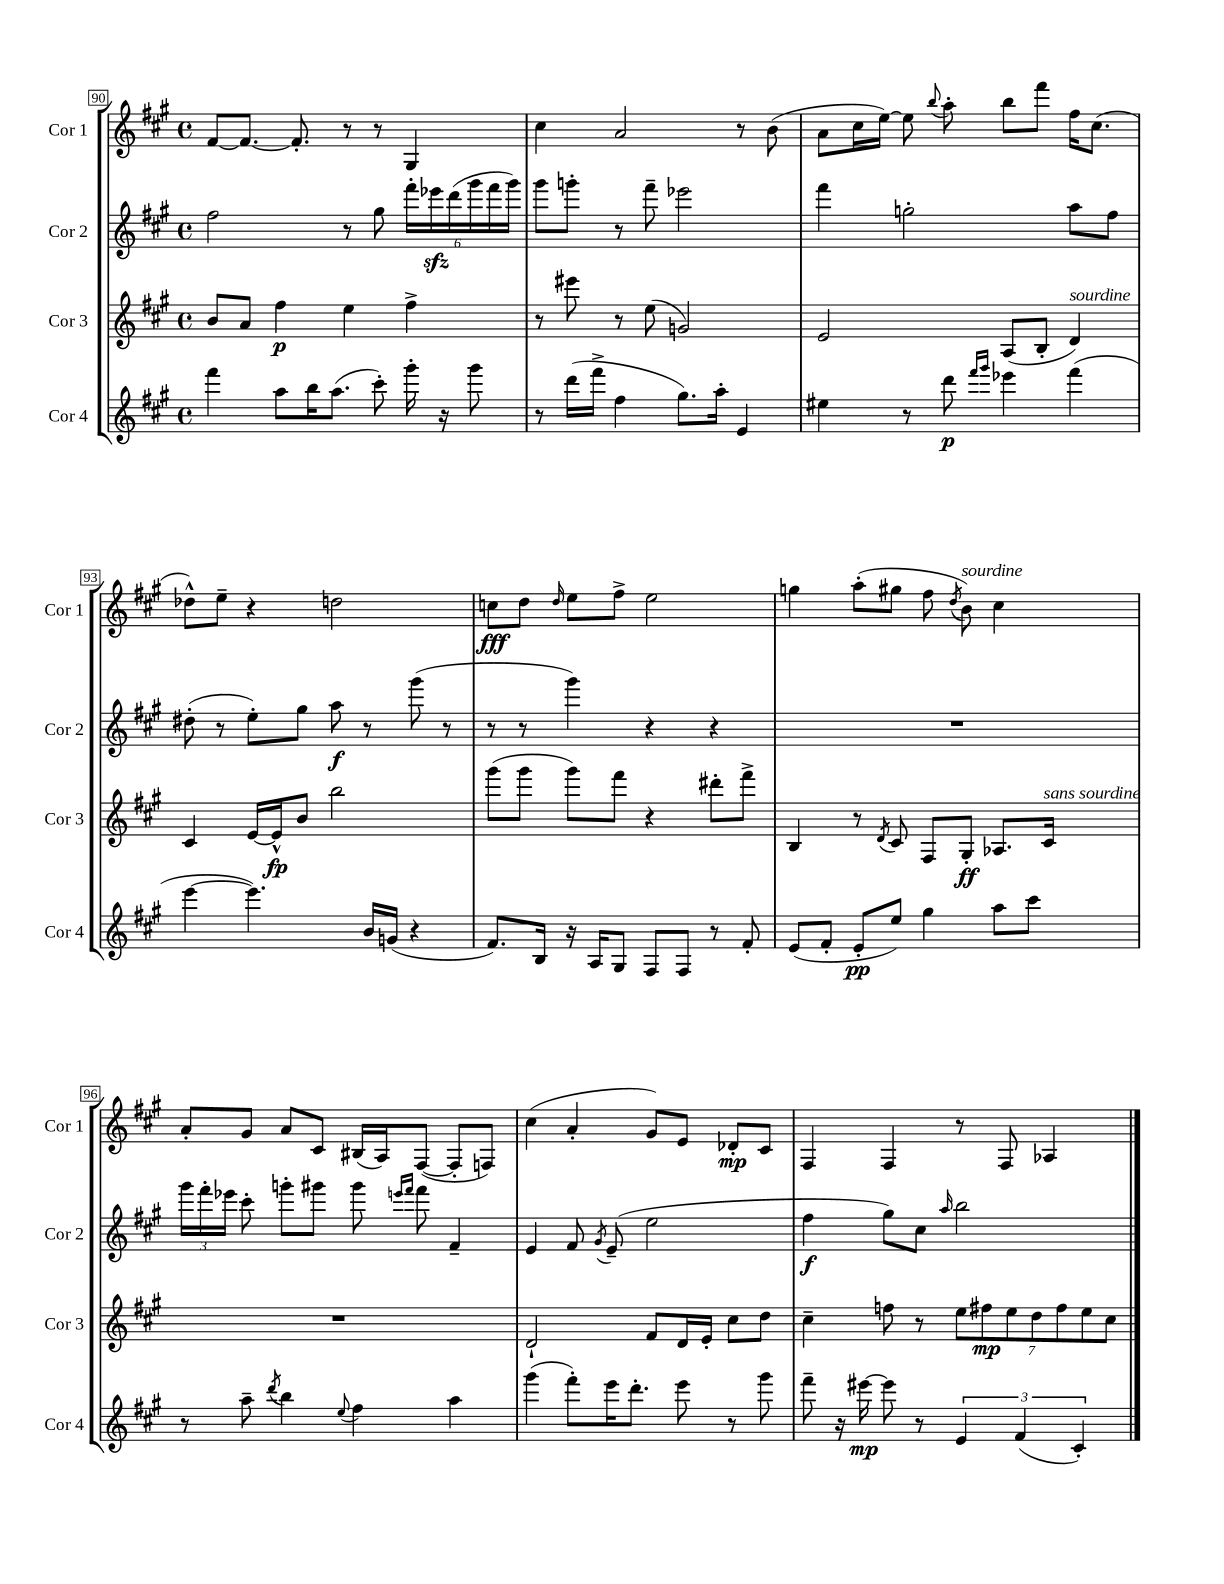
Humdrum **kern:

**kern	**kern	**kern	**kern
*staff4	*staff3	*staff2	*staff1
*clefG2	*clefG2	*clefG2	*clefG2
*k[f#c#g#]	*k[f#c#g#]	*k[f#c#g#]	*k[f#c#g#]
*M4/4	*M4/4	*M4/4	*M4/4
*met(c)	*met(c)	*met(c)	*met(c)
4fff#	8b	2ff#	[8f#
.	8a	.	8.f#_
8aa	4ff#	.	.
.	.	.	8.f#']
16bb	.	.	.
(8.aa	.	.	.
.	4ee	8r	8r
8ccc#')	.	8gg#	8r
16ggg#'	4ff#^	24fff#'	4G#
.	.	24eee-	.
16r	.	.	.
.	.	(24ddd	.
8ggg#	.	24ggg#	.
.	.	24fff#	.
.	.	24ggg#)	.
=	=	=	=
8r	8r	8ggg#	4cc#
(16ddd	8eee#	8ggg'	.
16fff#^	.	.	.
4ff#	8r	8r	2a
.	(8ee	8fff#~	.
8.gg#)	2g)	2eee-	.
16aa'	.	.	.
4e	.	.	8r
.	.	.	(8b
=	=	=	=
4ee#	2e	4fff#	8a
.	.	.	16cc#
.	.	.	[16ee)
8r	.	2gg'	8ee]
.	.	.	8qqbb
8ddd	.	.	8aa'
16qqfff#	.	.	.
16qqggg#	.	.	.
4eee-	(8A	.	8bb
.	8B'	.	8fff#
(4fff#	4d)	8aa	16ff#
.	.	.	(8.cc#
.	.	8ff#	.
=	=	=	=
[4eee	4c#	(8dd#'	8dd-^^)
.	.	8r	8ee~
4.eee])	[16e	8ee')	4r
.	16e^^]	.	.
.	8b	8gg#	.
.	2bb	8aa	2dd
16b	.	8r	.
(16g	.	.	.
4r	.	(8ggg#	.
.	.	8r	.
=	=	=	=
8.f#)	(8ggg#	8r	8cc
.	8ggg#	8r	8dd
16B	.	.	.
.	.	.	16qqdd
16r	8ggg#)	4ggg#)	8ee
16A	.	.	.
8G#	8fff#	.	8ff#^
8F#	4r	4r	2ee
8F#	.	.	.
8r	8ddd#'	4r	.
8f#'	8fff#^	.	.
=	=	=	=
(8e	4B	1r	4gg
8f#'	.	.	.
8e'	8r	.	(8aa'
.	8qd	.	.
8ee)	8c#	.	8gg#
4gg#	8F#	.	8ff#
.	.	.	8qdd
.	8G#'	.	8b)
8aa	8.A-	.	4cc#
8ccc#	.	.	.
.	16c#	.	.
=	=	=	=
8r	1r	24ggg#	8a'
.	.	24fff#'	.
.	.	24eee-	.
8aa~	.	8ccc#'	8g#
8qddd	.	.	.
4bb	.	8ggg'	8a
.	.	8ggg#	8c#
8qqee	.	.	.
4ff#	.	8ggg#	(16B#
.	.	.	16A)
.	.	16qqeee	.
.	.	16qqfff#	.
.	.	8fff#	([8F#
4aa	.	4f#~	8F#']
.	.	.	8F)
=	=	=	=
(4ggg#	2d`	4e	(4cc#
8fff#')	.	8f#	4a'
.	.	8qg#	.
16eee	.	(8e~	.
8.ddd'	.	.	.
.	8f#	2ee	8g#)
8eee	16d	.	8e
.	16e'	.	.
8r	8cc#	.	8d-'
8ggg#	8dd	.	8c#
=	=	=	=
8fff#~	4cc#~	4ff#	4F#
16r	.	.	.
[16eee#	.	.	.
8eee#]	8ff	8gg#)	4F#
8r	8r	8cc#	.
.	.	16qqaa	.
6e	14ee	2bb	8r
.	14ff#	.	.
.	.	.	8F#
.	14ee	.	.
(6f#	.	.	.
.	14dd	.	.
.	.	.	4A-
.	14ff#	.	.
6c#')	.	.	.
.	14ee	.	.
.	14cc#	.	.
==	==	==	==
*-	*-	*-	*-
